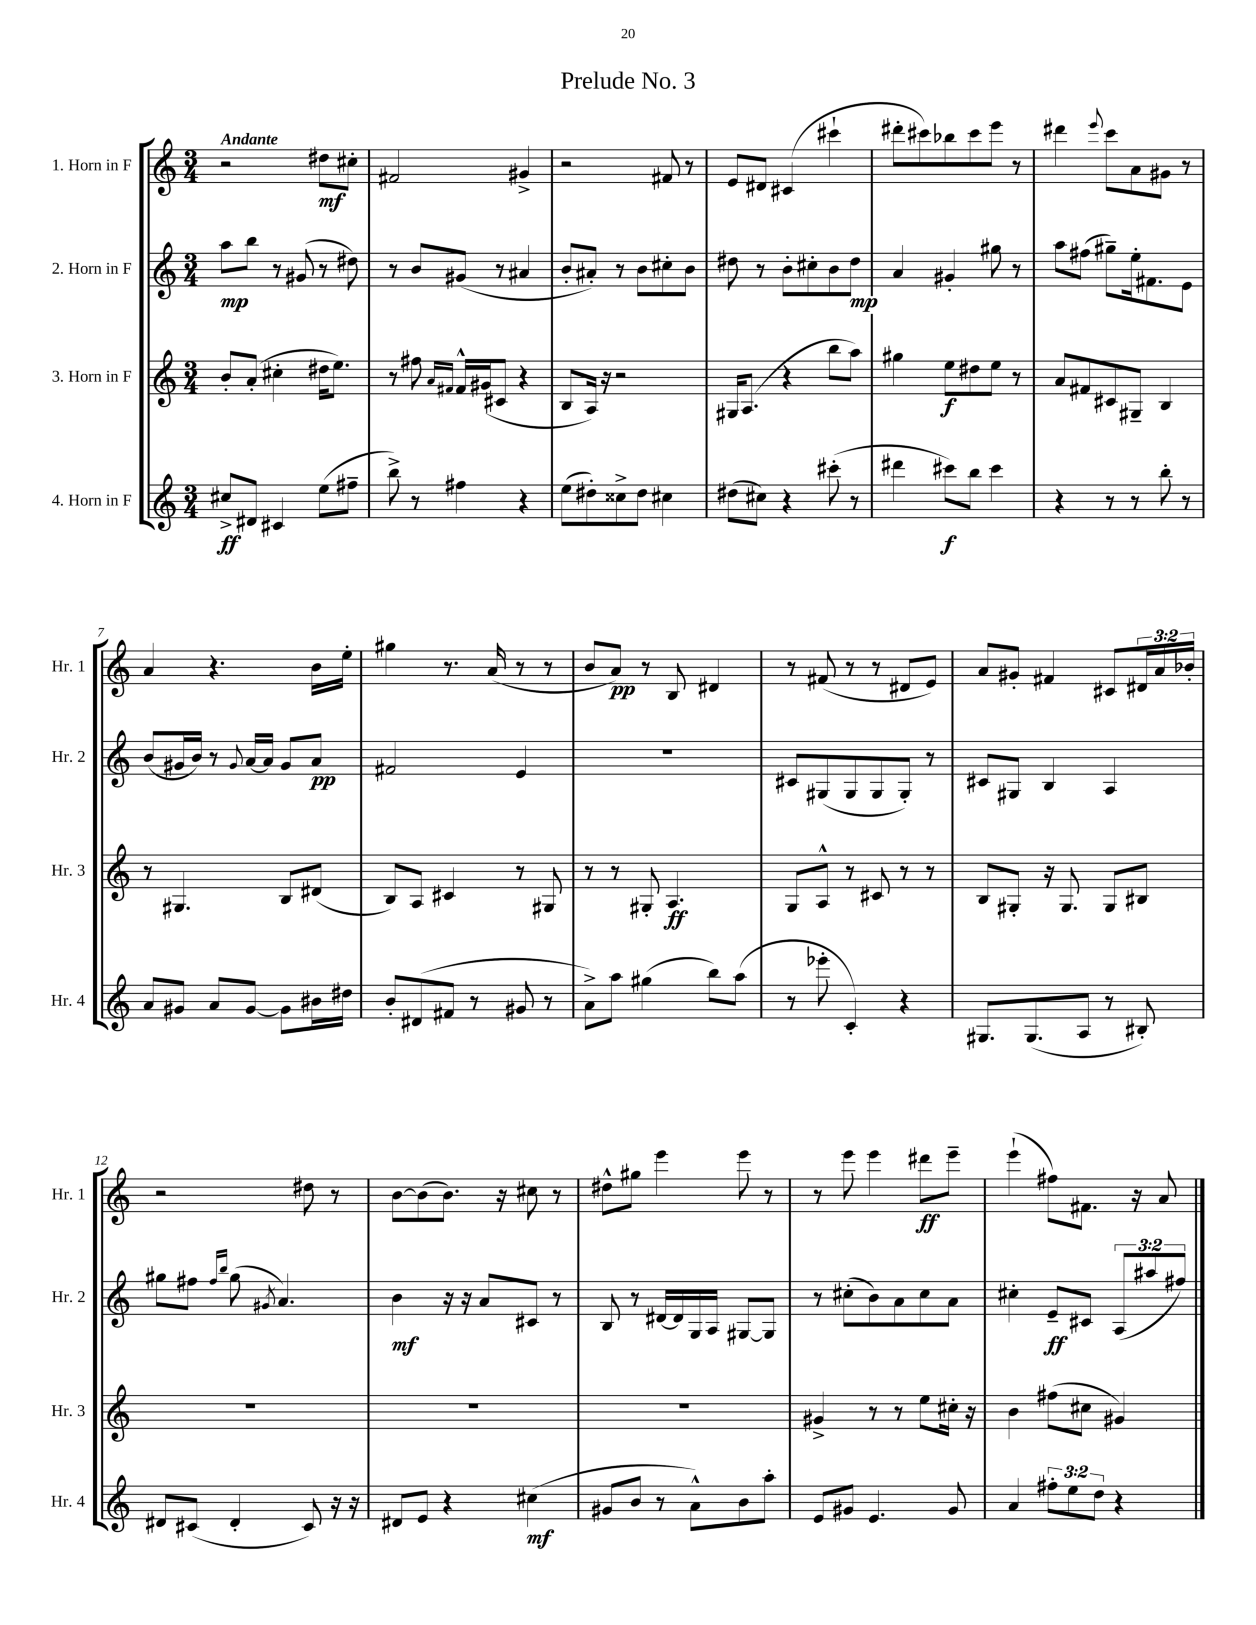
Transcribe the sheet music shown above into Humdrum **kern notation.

**kern	**kern	**kern	**kern
*staff4	*staff3	*staff2	*staff1
*clefG2	*clefG2	*clefG2	*clefG2
*k[]	*k[]	*k[]	*k[]
*M3/4	*M3/4	*M3/4	*M3/4
8cc#^	8b'	8aa	2r
8d#	(8a'	8bb	.
4c#	4cc#'	8r	.
.	.	(8g#	.
(8ee	16dd#	8r	8dd#
.	8.ee)	.	.
8ff#~	.	8dd#)	8cc#'
=	=	=	=
8bb^)	8r	8r	2f#
8r	8ff#	8b	.
.	16qqa	.	.
.	16qqf#	.	.
4ff#	16f#^^	(8g#	.
.	(16g#	.	.
.	8c#	8r	.
4r	4r	4a#	4g#^
=	=	=	=
(8ee	8B	8b'	2r
8dd#')	16A)	8a#')	.
.	16r	.	.
8cc##^	2r	8r	.
8dd#	.	8b	.
4cc#	.	8cc#'	8f#
.	.	8b	8r
=	=	=	=
(8dd#	16G#	8dd#	8e
.	(8.A	.	.
8cc#)	.	8r	8d#
4r	4r	8b'	(4c#
.	.	8cc#'	.
(8ccc#'	8bb	8b	4ccc#`
8r	8aa)	8dd#	.
=	=	=	=
4ddd#	4gg#	4a	8ddd#'
.	.	.	8ccc#)
8ccc#)	8ee	4g#'	8bb-
8bb	8dd#	.	8ccc#
4ccc#	8ee	8gg#	8eee
.	8r	8r	8r
=	=	=	=
4r	8a	8aa	4ddd#
.	8f#	(8ff#	.
.	.	.	8qqeee
8r	8c#	8gg#~)	8ccc
8r	8G#~	16ee'	8a
.	.	8.f#	.
8bb'	4B	.	8g#
8r	.	8e	8r
=	=	=	=
8a	8r	(8b	4a
8g#	4.G#	16g#	.
.	.	16b)	.
8a	.	8r	4.r
.	.	8qqg#	.
[8g#	.	[16a	.
.	.	16a]	.
8g#]	8B	8g#	.
16b#	(8d#	8a	16b
16dd#	.	.	16ee'
=	=	=	=
8b'	8B)	2f#	4gg#
(8d#	8A	.	.
8f#	4c#	.	8.r
8r	.	.	.
.	.	.	(16a
8g#	8r	4e	8r
8r	8G#	.	8r
=	=	=	=
8a^)	8r	2.r	8b
8aa	8r	.	8a)
(4gg#	8G#'	.	8r
.	4.A	.	8B
8bb)	.	.	4d#
(8aa	.	.	.
=	=	=	=
8r	8G	8c#	8r
8eee-'	8A^^	(8G#	(8f#
4c')	8r	8G#	8r
.	8c#	8G#	8r
4r	8r	8G#')	8d#
.	8r	8r	8e)
=	=	=	=
8.G#	8B	8c#	8a
.	8G#'	8G#	8g#'
(8.G#	.	.	.
.	16r	4B	4f#
.	8.G#	.	.
8A	.	.	.
8r	8G#	4A	8c#
8B#')	8B#	.	24d#
.	.	.	24a
.	.	.	24b-'
=	=	=	=
8d#	2.r	8gg#	2r
(8c#	.	8ff#	.
.	.	16qqff#	.
.	.	16qqbb	.
4d#'	.	(8gg#	.
.	.	8qg#	.
.	.	4.a)	.
8c#)	.	.	8dd#
16r	.	.	8r
16r	.	.	.
=	=	=	=
8d#	2.r	4b	[8b
8e	.	.	(8b]
4r	.	16r	8.b)
.	.	16r	.
.	.	8a	.
.	.	.	16r
(4cc#	.	8c#	8cc#
.	.	8r	8r
=	=	=	=
8g#	2.r	8B	8dd#^^
8b	.	8r	8gg#
8r	.	[16d#	4eee
.	.	16d#]	.
8a^^)	.	16G	.
.	.	16A	.
8b	.	[8G#	8eee
8aa'	.	8G#]	8r
=	=	=	=
8e	4g#^	8r	8r
8g#	.	(8cc#'	8eee
4.e	8r	8b)	4eee
.	8r	8a	.
.	8ee	8cc#	8ddd#
8g#	16cc#'	8a	8eee~
.	16r	.	.
=	=	=	=
4a	4b	4cc#'	(4eee`
12ff#'	(8ff#	8e~	8ff#)
12ee	.	.	.
.	8cc#	8c#	8.f#
12dd	.	.	.
4r	4g#)	(12A	.
.	.	.	16r
.	.	12aa#	.
.	.	.	8a
.	.	12ff#)	.
==	==	==	==
*-	*-	*-	*-
